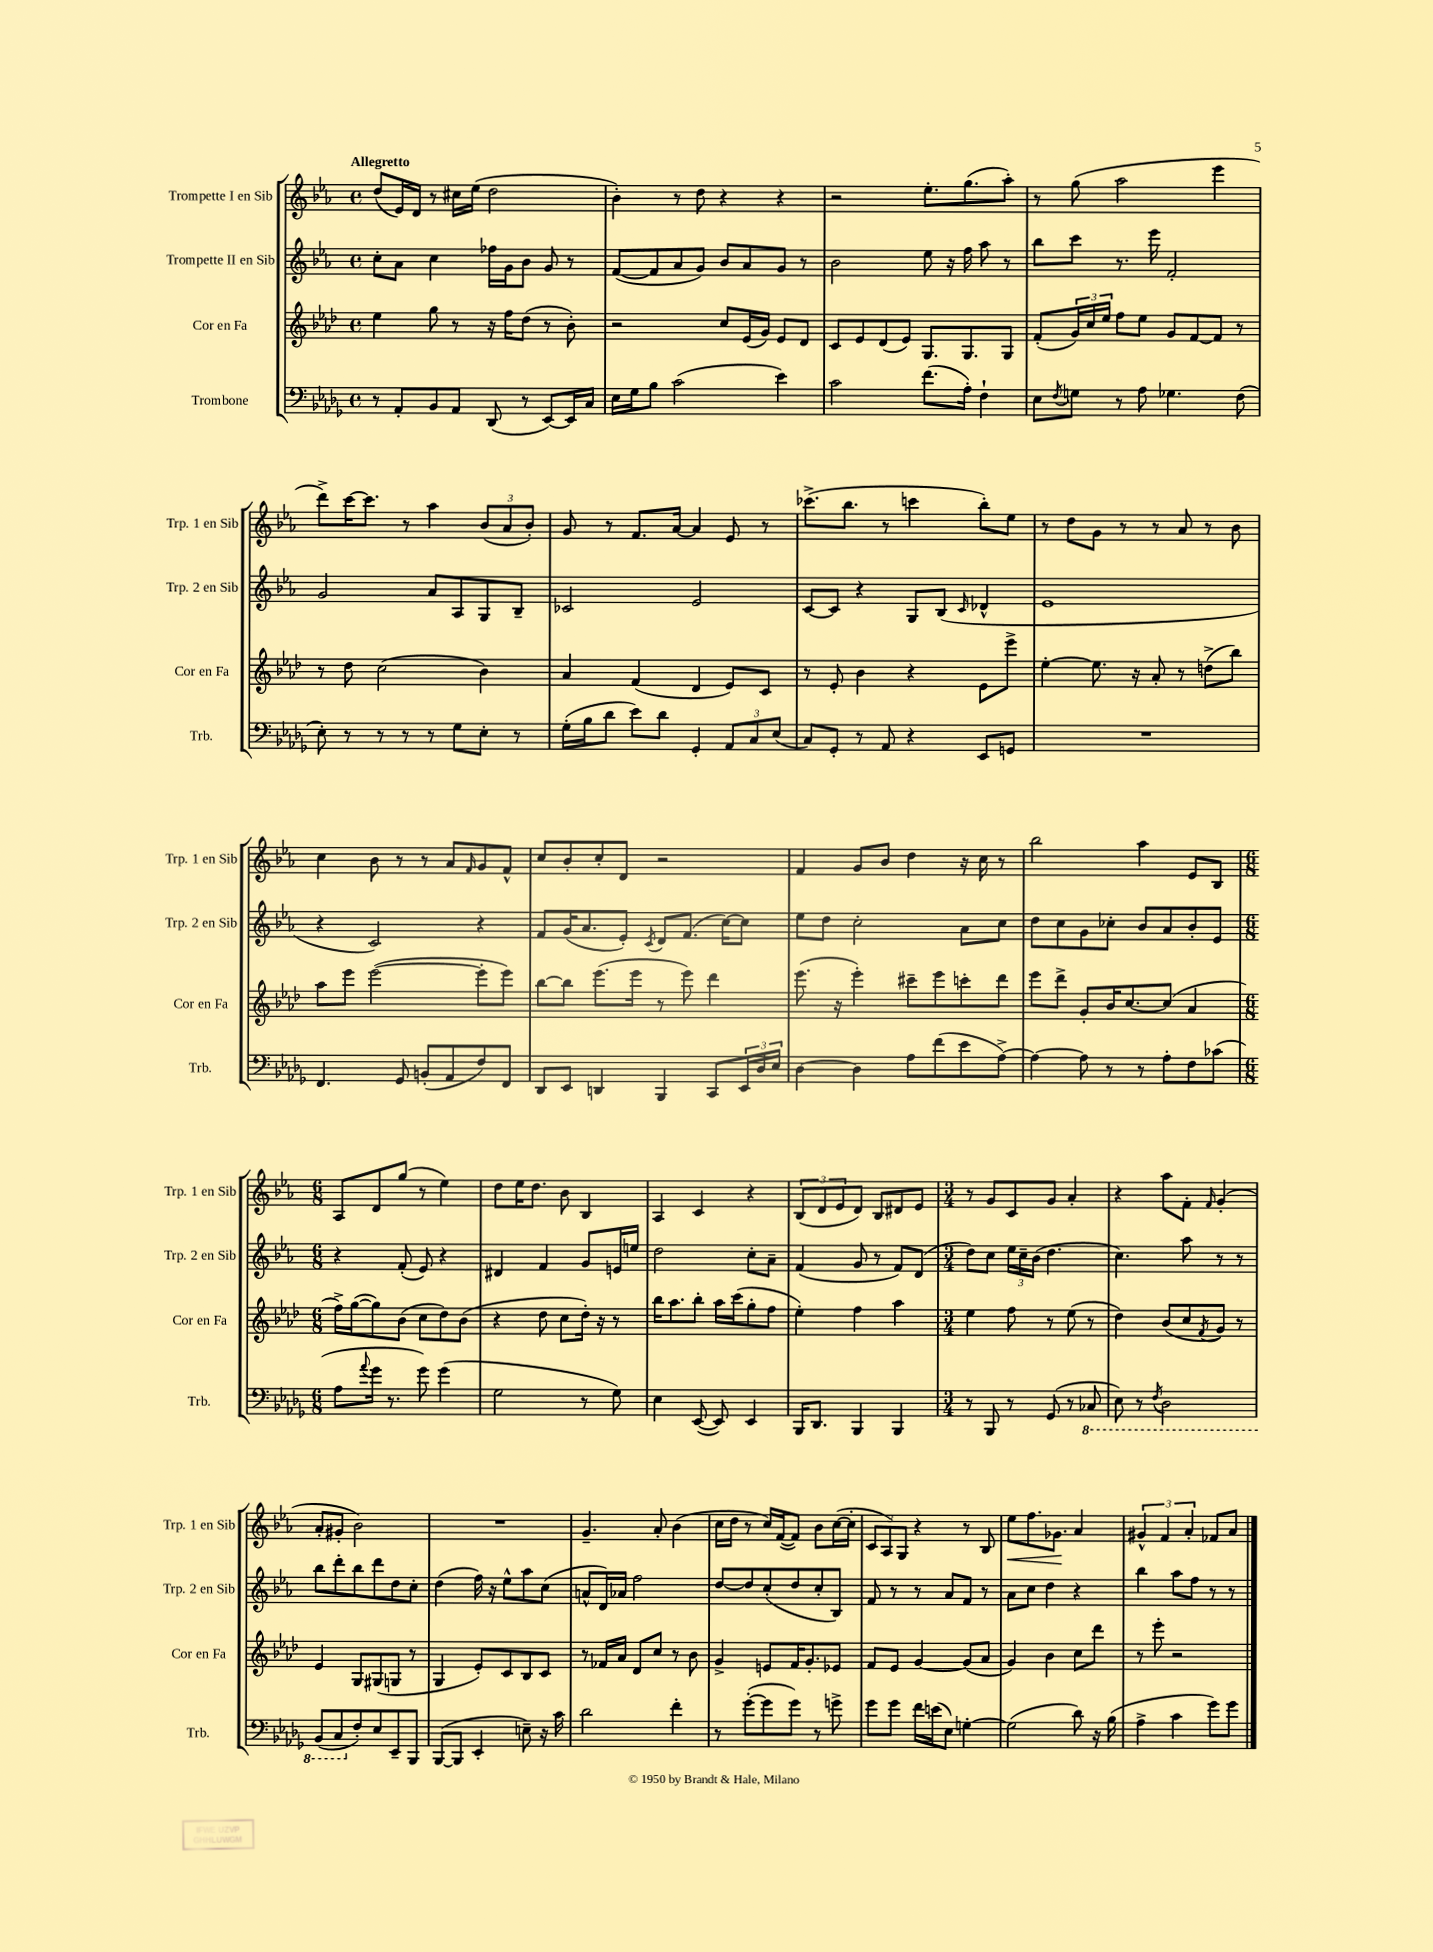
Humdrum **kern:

**kern	**kern	**kern	**kern	**dynam
*part4	*part3	*part2	*part1	*part1
*staff4	*staff3	*staff2	*staff1	*staff1
*I"Trombone	*I"Cor en Fa	*I"Trompette II en Sib	*I"Trompette I en Sib	*
*I'Trb.	*I'Cor en Fa	*I'Trp. 2 en Sib	*I'Trp. 1 en Sib	*
*clefF4	*clefG2	*clefG2	*clefG2	*
*k[b-e-a-d-g-]	*k[b-e-a-d-]	*k[b-e-a-]	*k[b-e-a-]	*
*M4/4	*M4/4	*M4/4	*M4/4	*
*met(c)	*met(c)	*met(c)	*met(c)	*
=1	=1	=1	=1	=1
!	!	!	!LO:TX:a:B:t=Allegretto	!
8r	4ee-\	8cc'\L	(8dd/L	.
8AA-'/L	.	8a-\J	16e-/L)	.
.	.	.	16d/JJ	.
8BB-/	8gg\	4cc\	8r	.
8AA-/J	8r	.	16cc#X\LL	.
.	.	.	(16ee-\JJ	.
(8DD-/	16r	16ff-X\LL	2dd\	.
.	16ff\KL	16g\J	.	.
8r	(8dd-\J	8b-\J	.	.
[8EE-/L)	8r	8g/	.	.
16EE-/L]	8b-'\)	8r	.	.
16C/JJ	.	.	.	.
=2	=2	=2	=2	=2
16E-\LL	2r	([8f/L	4b-'\)	.
16G-\J	.	.	.	.
8B-\J	.	8f/]	.	.
(2c\	.	8a-/	8r	.
.	.	8g/J)	8dd\	.
.	8cc/L	8b-/L	4r	.
.	(16e-/L	8a-/	.	.
.	16g/JJ)	.	.	.
4e-\)	8e-/L	8g/J	4r	.
.	8d-/J	8r	.	.
=3	=3	=3	=3	=3
2c\	8c/L	2b-\	2r	.
.	8e-/	.	.	.
.	(8d-/	.	.	.
.	8e-/J)	.	.	.
(8.f\L	8.G/L	8ee-\	8.ee-'\L	.
.	.	16r	.	.
16A-'\Jk)	8.G/	16ff\	(8.gg\	.
4F`\	.	8aa-\	.	.
.	8G/J	8r	8aa-'\J)	.
=4	=4	=4	=4	=4
8E-\L	(8f'/L	8bb-\L	8r	.
8qF/	.	.	.	.
8Gn\J	24g/L)	8ccc\J	(8gg\	.
.	24cc/	.	.	.
.	24ee-/JJ	.	.	.
8r	8ff\L	8.r	2aa-\	.
8A-\	8ee-\J	.	.	.
.	.	16eee-\	.	.
4.G-X\	8g/L	2f'/	.	.
.	[8f/	.	.	.
.	8f/J]	.	4eee-\	.
(8F\	8r	.	.	.
!!LO:LB:g=z
=5	=5	=5	=5	=5
8E-'\)	8r	2g/	8ddd^\L)	.
8r	8dd-\	.	[16ccc\K	.
.	.	.	8.ccc\J]	.
8r	(2cc\	.	.	.
8r	.	.	8r	.
8r	.	8a-/L	4aa-\	.
8G-\L	.	8A-/	.	.
8E-'\J	4b-\)	8G/	(12b-/L	.
.	.	.	12a-/	.
8r	.	8B-~/J	.	.
.	.	.	12b-'/J)	.
=6	=6	=6	=6	=6
(16G-'\LL	4a-/	2c-X/	8g/	.
16B-\J	.	.	.	.
8d-\J	.	.	8r	.
8e-\L)	(4f/	.	8.f/L	.
8d-\J	.	.	.	.
.	.	.	[16a-/Jk	.
4GG-'/	4d-/	2e-/	4a-/]	.
12AA-/L	8e-/L)	.	8e-/	.
12C/	.	.	.	.
.	8c/J	.	8r	.
(12E-/J	.	.	.	.
=7	=7	=7	=7	=7
8C/L)	8r	[8c/L	(8.ccc-X^\L	.
8GG-'/J	8e-'/	8c/J]	.	.
.	.	.	8.bb-\J	.
8r	4b-\	4r	.	.
8AA-/	.	.	8r	.
4r	4r	8G/L	4cccn\	.
.	.	(8B-/J	.	.
.	.	16qqc/	.	.
8EE-/L	8e-\L	4d-X^^/	8bb-'\L)	.
8GGn/J	8eee-^\J	.	8ee-\J	.
=8	=8	=8	=8	=8
1r	[4ee-'\	1e-	8r	.
.	.	.	8dd\L	.
.	8.ee-\]	.	8g\J	.
.	.	.	8r	.
.	16r	.	.	.
.	8a-'/	.	8r	.
.	8r	.	8a-/	.
.	(8ddn^\L	.	8r	.
.	8bb-\J)	.	8b-\	.
!!LO:LB:g=z
=9	=9	=9	=9	=9
4.FF/	8aa-\L	4r	4cc\	.
.	8eee-\J	.	.	.
.	([2eee-\	2c/)	8b-\	.
8GG-/	.	.	8r	.
(8BBn'/L	.	.	8r	.
8AA-/	.	.	8a-/L	.
.	.	.	16qqf/	.
8F/)	8eee-'\L]	4r	8g/	.
8FF/J	8eee-\J)	.	8f^^/J	.
=10	=10	=10	=10	=10
8DD-/L	[8bb-\L	8f/L	8cc/L	.
8EE-/J	8bb-\J]	(16g/K	8b-'/	.
.	.	8.a-/	.	.
4DDn/	(8.eee-\L	.	8cc'/	.
.	.	8e-'/J)	8d/J	.
.	16eee-\Jk	.	.	.
.	.	8qc/	.	.
4BBB-/	8r	8d/L	2r	.
.	8eee-\)	(8.f/J	.	.
8CC/L	4ddd-\	.	.	.
.	.	[16cc\KL)	.	.
24EE-/L	.	8cc\J]	.	.
24D-/	.	.	.	.
24E-/JJ	.	.	.	.
=11	=11	=11	=11	=11
[4D-\	(8.eee-\	8ee-\L	4f/	.
.	.	8dd\J	.	.
.	16r	.	.	.
4D-\]	4eee-'\)	2cc'\	8g/L	.
.	.	.	8b-/J	.
8A-\L	8ccc#X~\L	.	4dd\	.
(8f\	8eee-\	.	.	.
8e-\	8cccn'\	8a-\L	16r	.
.	.	.	16cc\	.
[8A-^\J)	8ddd-\J	8cc\J	8r	.
=12	=12	=12	=12	=12
4A-\_	8eee-\L	8dd\L	2bb-\	.
.	8ddd-^\J	8cc\	.	.
8A-\]	8g'/L	8g\	.	.
8r	16b-/K	8cc-X'\J	.	.
.	[8.cc/	.	.	.
8r	.	8b-/L	4aa-\	.
8A-'\L	(8cc/J]	8a-/	.	.
8F\	4a-/	8b-'/	8e-/L	.
(8c-X\J	.	8e-/J	8B-/J	.
!!LO:LB:g=z
=13	=13	=13	=13	=13
*M6/8	*M6/8	*M6/8	*M6/8	*
8A-\L	16ff^\LL)	4r	8A-/L	.
.	([16gg\J	.	.	.
8qqa-/	.	.	.	.
16g-\Jk	8gg\])	.	8d/	.
8.r	.	.	.	.
.	(8b-\J	(8f'/	(8gg/J	.
8g-\)	8cc\L	8e-/)	8r	.
(4g-\	8dd-\)	4r	4ee-\)	.
.	(8b-\J	.	.	.
=14	=14	=14	=14	=14
2G-\	4r	4d#X/	8dd\L	.
.	.	.	16ee-\K	.
.	.	.	8.dd\J	.
.	8dd-\	4f/	.	.
.	8cc\L	.	8b-\	.
8r	16dd-'\Jk)	8g/L	4B-/	.
.	16r	.	.	.
8G-\)	8r	16en/L	.	.
.	.	16een/JJ	.	.
=15	=15	=15	=15	=15
4E-\	16bb-\KL	2dd\	4A-/	.
.	8.aa-\	.	.	.
([8EE-/	8bb-'\J	.	4c/	.
8EE-/])	16aa-\LL	.	.	.
.	(16ccc\J	.	.	.
4EE-/	8gg'\	8cc'\L	4r	.
.	8ff\J	8a-~\J	.	.
=16	=16	=16	=16	=16
16BBB-/KL	4ee-'\)	(4f/	(12B-/L	.
8.DD-/J	.	.	.	.
.	.	.	12d/	.
.	.	.	12e-/	.
4BBB-/	4ff\	8g/	8d/J)	.
.	.	8r	8B-/L	.
4BBB-/	4aa-\	8f/L)	8d#X/	.
.	.	(8d/J	8e-/J	.
=17	=17	=17	=17	=17
*M3/4	*M3/4	*M3/4	*M3/4	*
8r	4ee-\	8dd\L)	8r	.
8BBB-/	.	8cc\J	8g/L	.
8r	8ff\	24ee-\LL	8c/	.
.	.	24cc~\	.	.
.	.	(24b-\JJ	.	.
(8GG-/	8r	4.dd\	8g/J	.
8r	(8ee-\	.	4a-'/	.
*8ba	*	*	*	*
8CC-X/	8r	.	.	.
=18	=18	=18	=18	=18
8EE-\)	4dd-\)	4.cc\)	4r	.
8r	.	.	.	.
8qFF/	.	.	.	.
2DD-\	(8b-/L	.	8aa-\L	.
.	8cc/	8aa-\	8f'\J	.
.	8qf/	.	16qqf/	.
.	8g/J)	8r	(4g'/	.
.	8r	8r	.	.
!!LO:LB:g=z
=19	=19	=19	=19	=19
(8BBB-/L	4e-/	8bb-\L	8a-'/L	.
8CC/	.	8ddd'\	8g#X'/J	.
*X8ba	*	*	*	*
8F'/)	8G/L	8bb-\	2b-\)	.
8E-/	(8G#X/	8ddd\	.	.
8EE-~/	8Gn/J	8dd\	.	.
8BBB-/J	8r	8cc'\J	.	.
=20	=20	=20	=20	=20
([8BBB-/L	4G/	(4dd\	2.r	.
8BBB-/J]	.	.	.	.
4EE-'/	8e-'/L)	16ff\)	.	.
.	.	16r	.	.
.	8c/	8ee-^^\L	.	.
8En~\)	8B-/	8aa-\	.	.
16r	8c/J	(8cc\J	.	.
16c\	.	.	.	.
=21	=21	=21	=21	=21
2d-\	8r	8an^^/L	4.g~/	.
.	16f-X/LL	16d/L)	.	.
.	16a-/JJ	16a-X/JJ	.	.
.	8d-/L	2ff\	.	.
.	8cc/J	.	8a-'/	.
4f'\	8r	.	(4b-\	.
.	8b-\	.	.	.
=22	=22	=22	=22	=22
8r	4g^/	[8dd/L	16cc\LL	.
.	.	.	16dd\JJ	.
([8g-'\L	.	8dd/]	8r	.
8g-\]	8en/L	(8cc'/	16cc/LL)	.
.	.	.	([16f/J	.
8g-\J)	16f/K	8dd/	8f/J])	.
.	8.g'/	.	.	.
8r	.	8cc'/	8b-\L	.
8gn^\	8e-X/J	8B-/J)	([16cc\L	.
.	.	.	16cc'\JJ]	.
=23	=23	=23	=23	=23
8g-\L	8f/L	8f/	12c/L	.
.	.	.	12A-/)	.
8g-\J	8e-/J	8r	.	.
.	.	.	12G/J	.
16f\LL	[4g/	8r	4r	.
(16en\J	.	.	.	.
8E-\J)	.	8a-/L	.	.
[4Gn'\	(8g/L]	8f/J	8r	.
.	8a-/J	8r	8B-/	.
=24	=24	=24	=24	=24
!	!	!	!	!LO:HP:b
(2G\]	4g/)	8a-\L	8ee-\L	<
.	.	8cc\J	8.ff\	.
.	4b-\	4dd\	.	.
.	.	.	8.g-X\J	.
8d-\)	8cc\L	4r	4a-/	[
16r	8ddd-\J	.	.	.
(16B-\	.	.	.	.
=25	=25	=25	=25	=25
4A-^\	8r	4bb-\	6g#X^^/	.
.	8eee-'\	.	.	.
.	.	.	6f/	.
4c\	2r	8aa-\L	.	.
.	.	.	6a-'/	.
.	.	8ff\J	.	.
8g-\L)	.	8r	8f-X/L	.
8g-\J	.	8r	8a-/J	.
==	==	==	==	==
*-	*-	*-	*-	*-
